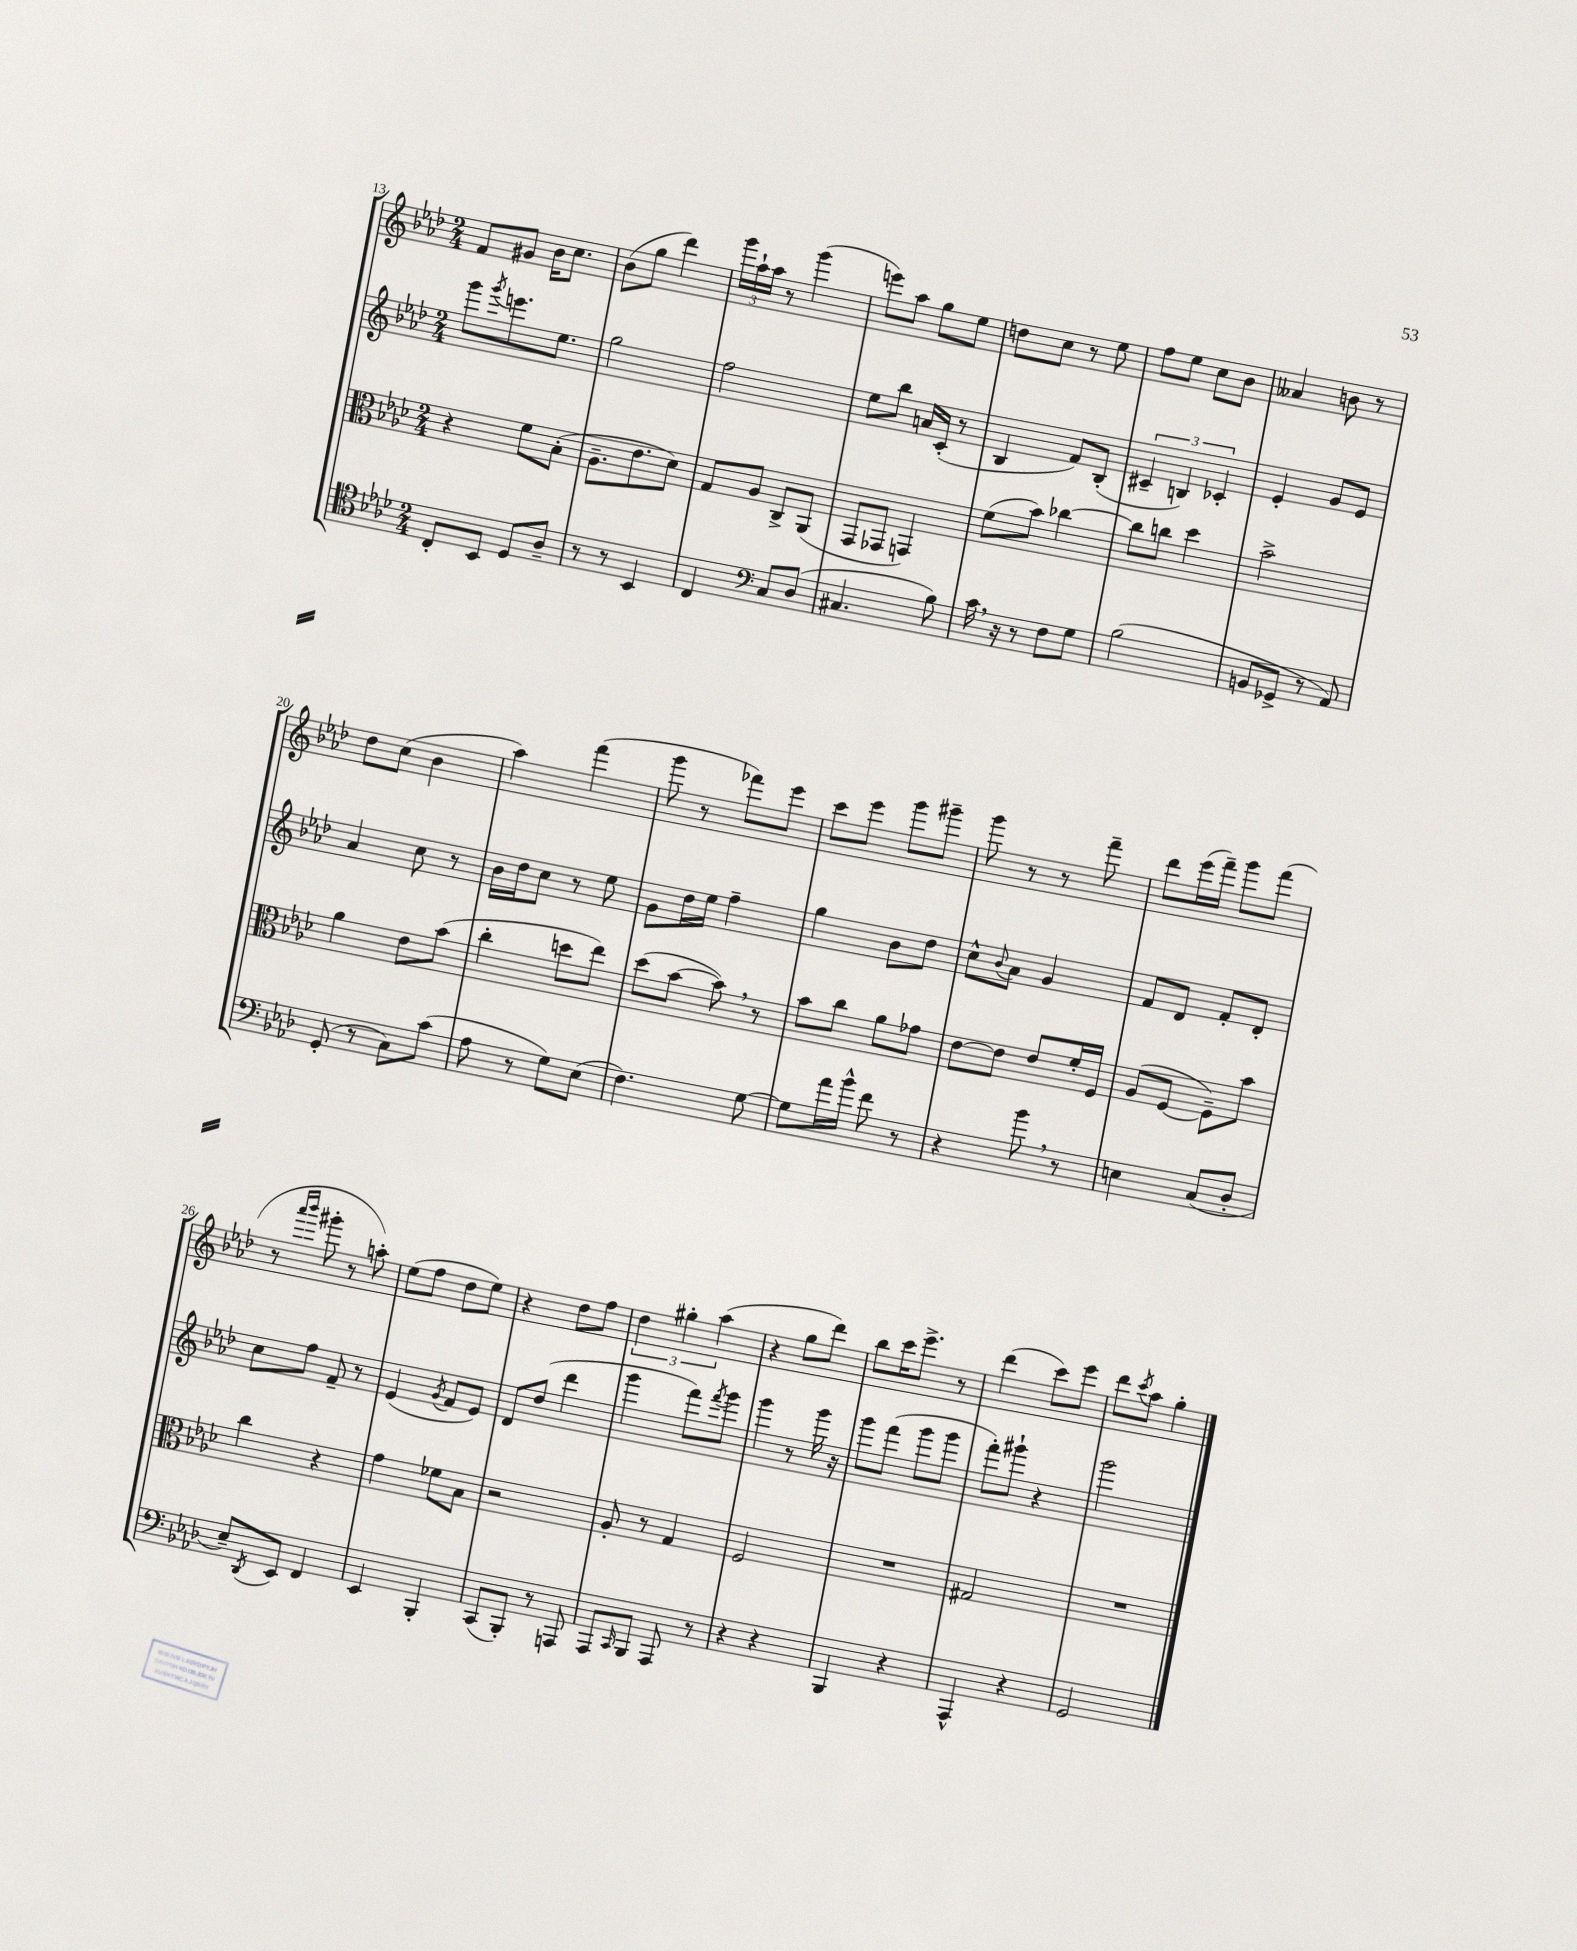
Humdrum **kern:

**kern	**kern	**kern	**kern
*part4	*part3	*part2	*part1
*staff4	*staff3	*staff2	*staff1
*clefC4	*clefC3	*clefG2	*clefG2
*k[b-e-a-d-]	*k[b-e-a-d-]	*k[b-e-a-d-]	*k[b-e-a-d-]
*M2/4	*M2/4	*M2/4	*M2/4
=13	=13	=13	=13
8C'/L	4r	8ggg\L	8f/L
.	.	8qggg/	.
8BB-/J	.	8.eeen\	8g#X/J
8D-/L	8f\L	.	16b-\KL
.	.	8.ee-\J	8.cc\J
8A-~/J	(8B-'\J	.	.
=14	=14	=14	=14
8r	8.A-~\L	2gg\	(8b-\L
8r	.	.	8gg\J
.	8.e-\	.	.
4BB-/	.	.	4ddd-\)
.	8d-\J)	.	.
=15	=15	=15	=15
4C/	8G/L	2ff\	24ggg\LL
.	.	.	24aa-`\
.	.	.	24aa-\JJ
.	8A-/J	.	8r
*clefF4	*	*	*
8C/L	8C^/L	.	(4ggg\
(8D-/J	(8AA-/J	.	.
=16	=16	=16	=16
4.C#X/	8GG/L	8ee-\L	8eeen\L)
.	8GG-X/J	8bb-\J	8aa-\J
.	4GGn/)	16an/LL	8gg\L
.	.	(16c'/JJ	.
8B-\)	.	8r	8ee-\J
=17	=17	=17	=17
16c,\	(8f\L	4B-/	8ddn\L
16r	.	.	.
8r	8b-\J)	.	8cc\J
8F\L	[4cc-X\	8f/L)	8r
8G\J	.	(8B-'/J	8ee-\
=18	=18	=18	=18
(2B-\	8cc-\L]	6c#X~/	8ff\L
.	8ccn\J	.	8ee-\J
.	.	6Bn/)	.
.	4dd-\	.	8cc\L
.	.	6c-X'/	.
.	.	.	8b-\J
=19	=19	=19	=19
8BBn/L	2b-^\	4e-'/	4a--X/
8GG-X^/J	.	.	.
8r	.	8g/L	8bn\
8AA-/)	.	8e-/J	8r
!!LO:LB:g=z
=20	=20	=20	=20
(8GG'/	4a-\	4a-/	8dd-\L
8r	.	.	(8cc\J
8C\L)	8e-\L	8cc\	4b-\
(8c\J	(8b-\J	8r	.
=21	=21	=21	=21
8A-\	4cc'\	16b-\LL	4aa-\)
.	.	16dd-\J	.
8r	.	8cc\J	.
8G\L)	8ddn\L	8r	(4fff\
(8E-\J	8ee-\J)	8ee-\	.
=22	=22	=22	=22
4.F\)	(8dd-\L	8g\L	8ggg\
.	[8b-\J	16dd-\L	8r
.	.	16ee-\JJ	.
.	8b-,\])	4ff~\	8fff-X\L)
[8G\	8r	.	8eee-\J
=23	=23	=23	=23
8G\L]	8b-\L	4gg\	8ccc\L
16a-\L	8cc\J	.	8eee-\J
16b-^^\JJ	.	.	.
8f\	8a-\L	8b-\L	8ggg\L
8r	8g-X\J	8dd-\J	8ggg#X~\J
=24	=24	=24	=24
4r	[8e-\L	8cc^^\L	8ggg\
.	.	8qqb-/	.
.	8e-\J]	8a-\J	8r
8b-,\	8e-/L	4g/	8r
8r	16f'/L	.	8fff~\
.	16F/JJ	.	.
=25	=25	=25	=25
4En\	(8A-/L	8f/L	8ddd-\L
.	[8F/J	8d-/J	(16eee-\L
.	.	.	16fff~\JJ)
(8C/L	8F~\L])	8f'/L	8ggg\L
8D-'/J	8b-\J	8d-'/J	(8fff\J
!!LO:LB:g=z
=26	=26	=26	=26
8E-~/L)	4cc\	8cc\L	8r
.	.	.	16qqaaa-/LL
8qDD-/	.	.	16qqbbb-/JJ
8EE-/J	.	8ff\J	8ggg#X'\
4FF/	4r	8f~/	8r
.	.	8r	8aan'\)
=27	=27	=27	=27
4EE-/	4g\	(4e-/	(8ee-\L
.	.	.	8ff\J
.	.	8qg/	.
4BBB-'/	8f-X\L	8f/L	8dd-\L
.	8B-\J	8e-/J)	8ee-\J)
=28	=28	=28	=28
(8CC/L	2r	8d-/L	4r
8BBB-'/J)	.	(8dd-/J	.
8r	.	4ddd-\	8dd-\L
8AAAn/	.	.	8ff\J
=29	=29	=29	=29
8AAA-/L	8A-'/	4ggg\	6dd-\
16qqCC/	.	.	.
8BBB-/J	8r	.	.
.	.	.	6gg#X'\
8AAA-/	4G/	8fff\L)	.
.	.	.	(6aa-\
.	.	8qfff/	.
8r	.	8ggg\J	.
=30	=30	=30	=30
4r	2F/	4ggg\	4r
4r	.	8r	8gg\L
.	.	16ggg\	8ddd-\J)
.	.	16r	.
=31	=31	=31	=31
4BBB-/	2r	8ggg\L	8bb-\L
.	.	(8fff\J	16ccc\K
.	.	.	8.eee-^\J
4r	.	8ggg\L	.
.	.	8ggg\J	8r
=32	=32	=32	=32
4AAA-^^/	2G#X/	8fff'\L)	(4ddd-\
.	.	8ggg#X`\J	.
4r	.	4r	8ccc\L)
.	.	.	8eee-\J
=33	=33	=33	=33
2GG/	2r	2ggg\	8ddd-\L
.	.	.	8qccc/
.	.	.	8aa-\J
.	.	.	4gg'\
==	==	==	==
*-	*-	*-	*-
